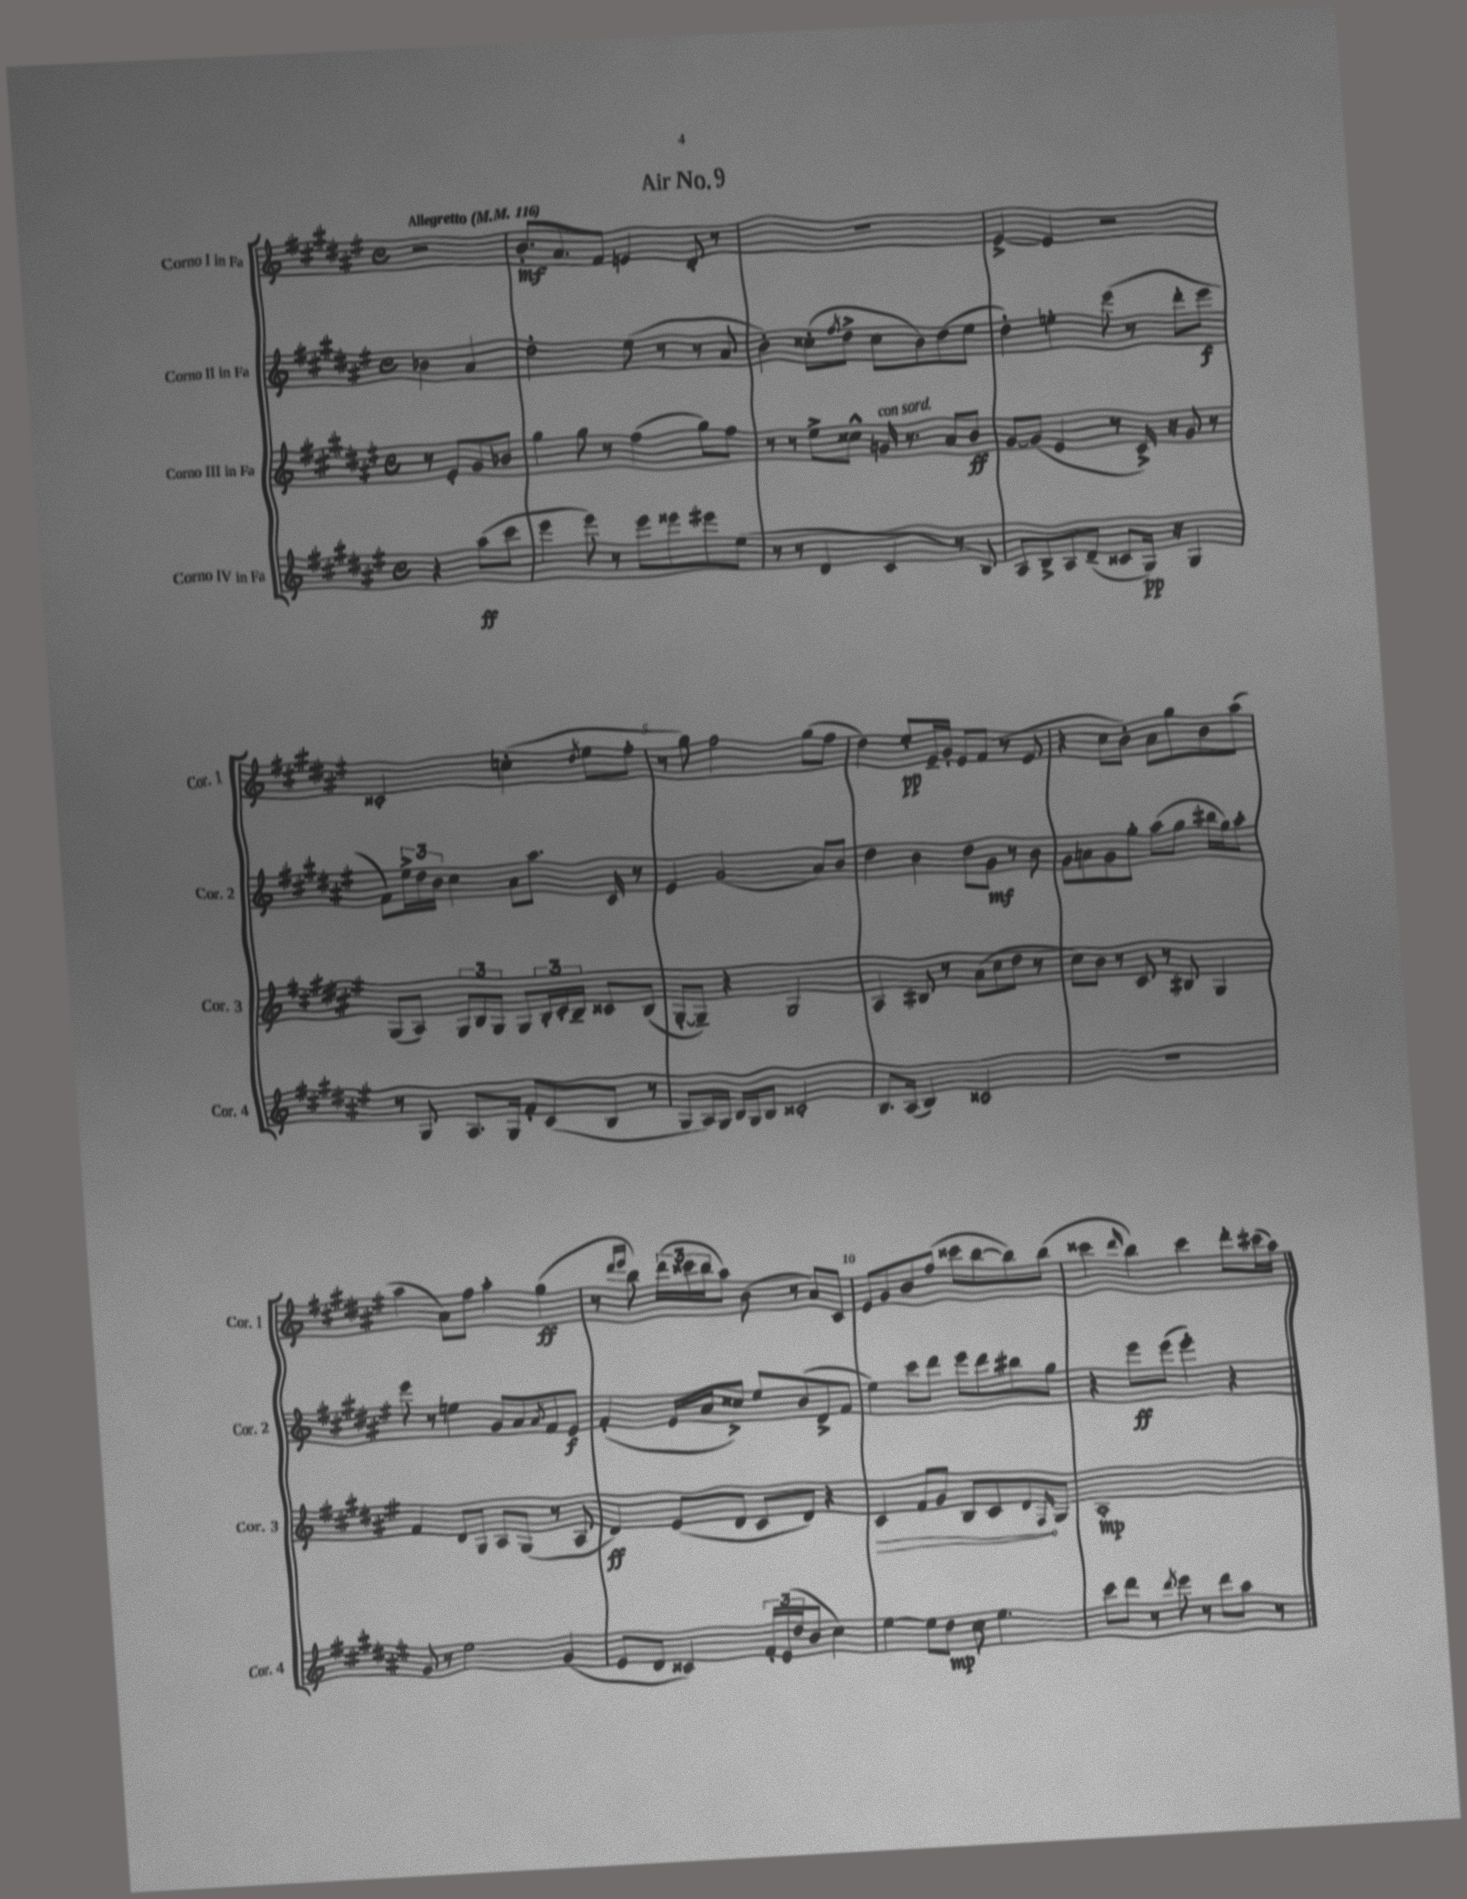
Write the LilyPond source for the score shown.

\header { title = "Air No. 9" }
<<
\new StaffGroup <<
\new Staff = "s0" \with { instrumentName = "Corno I in Fa" shortInstrumentName = "Cor. 1" } {
    \clef treble \key fis \major \defaultTimeSignature \time 4/4 \partial 2 \tempo "Allegretto" 4 = 116
    r2 |
    b'8.-.\mf ais'8. fis'8 e'4 dis'8-. r8 |
    R1 |
    eis'4~-> eis'4 r2 |
    cisis'2-. c''4-.( \acciaccatura { dis''8 } eis''8 fis''8-. |
    r8 gis''8) fis''2 gis''8( fis''8 |
    dis''4) eis''8-.\pp eis'16-- gis'16-. eis'8 fis'8( r8 eis'8 |
    r4 cis''8 b'8-.) ais'8 gis''8 b'8 ais''8( |
    ais''4 ais'8) fis''8 ais''4-. gis''4\ff( |
    r8 \grace { dis'''16 eis'''16 } b''8) \tuplet 3/2 { dis'''16( cisis'''16 b''16 } ais''8) b'8( r8 ais'8) cis'8 |
    eis'8 gis'8 b'8 fis''8( cisis'''8 b''8~ b''8) b''8( |
    cisis'''4 \grace { dis'''16 } b''4) cisis'''4 dis'''8-. cis'''16( ais''16) \bar "|." |
}
\new Staff = "s1" \with { instrumentName = "Corno II in Fa" shortInstrumentName = "Cor. 2" } {
    \clef treble \key fis \major \defaultTimeSignature \time 4/4 \partial 2
    bes'4 ais'4 |
    dis''2-. eis''8( r8 r8 ais'8 |
    b'4-.) cisis''8-.( \acciaccatura { fis''8 } dis''8-> cisis''8 b'8) dis''8( eis''8 |
    dis''4-.) e''4-. eis'''8( r8 dis'''8-. eis'''8\f |
    fis'8) \tuplet 3/2 { eis''16-> dis''16 b'16 } cis''4 ais'8 ais''8. cis'16 r8 |
    eis'4 gis'2( ais'8) b'8 |
    dis''4 b'4 dis''8 gis'8\mf r8 b'8 |
    gis'8 a'8 gis'8 gis''8-. ais''8( gis''8 bis''16 gis''16) ais''8-. |
    eis'''8 r8 e''4 gis'8 ais'8 \acciaccatura { ais'8 } fis'8 eis'8\f |
    fis'4-.( eis'16 ais'16 cisis''8->) eis''8 b'8( dis'8-> fis'8 |
    eis''4) cis'''8 dis'''8 eis'''8 dis'''8 bis''8 gis''8 |
    r4 eis'''8\ff eis'''8( eis'''4-.) r4 \bar "|." |
}
\new Staff = "s2" \with { instrumentName = "Corno III in Fa" shortInstrumentName = "Cor. 3" } {
    \clef treble \key fis \major \defaultTimeSignature \time 4/4 \partial 2
    r8 eis'8-. gis'8 bes'8 |
    gis''4 gis''8 r8 fis''4( gis''8) fis''8 |
    r8 r8 eis''8-> cisis''8-^ g'16^\markup { \italic "con sord." } r8. ais'8 b'8\ff |
    gis'8~ gis'8( eis'4 r8 cis'16->) r16 gis'8 r8 |
    gis8( ais8) \tuplet 3/2 { gis8 b8 gis8 } gis8 \tuplet 3/2 { b16-. cis'16-. b16-- } cisis'8 b8( |
    gis8~-. gis8--) r4 gis2 |
    ais4 bis8 r8 ais'8( cis''8 dis''8 r8 |
    cis''8) b'8 r8 cis'8 r8 bis8 gis4 |
    fis'4 dis'8 gis8 ais8 gis8( r8 ais8 |
    dis'4\ff) eis'8( dis'8 cis'8 dis'8) r4 |
    \once \override Hairpin.circled-tip = ##t cis'4\> fis'8 gis'8 b8 cis'8 dis'8\! \grace { fis16 } gis8 |
    ais1-.\mp \bar "|." |
}
\new Staff = "s3" \with { instrumentName = "Corno IV in Fa" shortInstrumentName = "Cor. 4" } {
    \clef treble \key fis \major \defaultTimeSignature \time 4/4 \partial 2
    r4 ais''8\ff( cis'''8 |
    eis'''4 eis'''8) r8 eis'''8 eisis'''8 eis'''8 eis''8( |
    r8 r8 dis'4 cis'4 r8 b8) |
    ais8 b8-> ais8 dis'8--( cisis'8 gis16\pp) r16 gis4 |
    r8 gis8 ais8. gis16 fis'8-. cis'8( b8 r8 |
    gis8 ais16) gis16 b16 gis16 b8 cisis'2-. |
    b8. ais16( b4) cisis'2 |
    R1 |
    gis'8 r8 eis''2 gis'4( |
    eis'8 dis'8 cisis'4) \tuplet 3/2 { fis'16-. eis'16( dis''16 } b'8 cis''4) |
    eis''4~ eis''8 dis''8\mp cis''8 eis''4. |
    cis'''8 dis'''8 r8 \acciaccatura { dis'''8 } eis'''8 r8 dis'''8 ais''8 r8 \bar "|." |
}
>>
>>
\layout { \context { \Score \override BarNumber.break-visibility = ##(#f #t #t) barNumberVisibility = #(every-nth-bar-number-visible 5) } }
